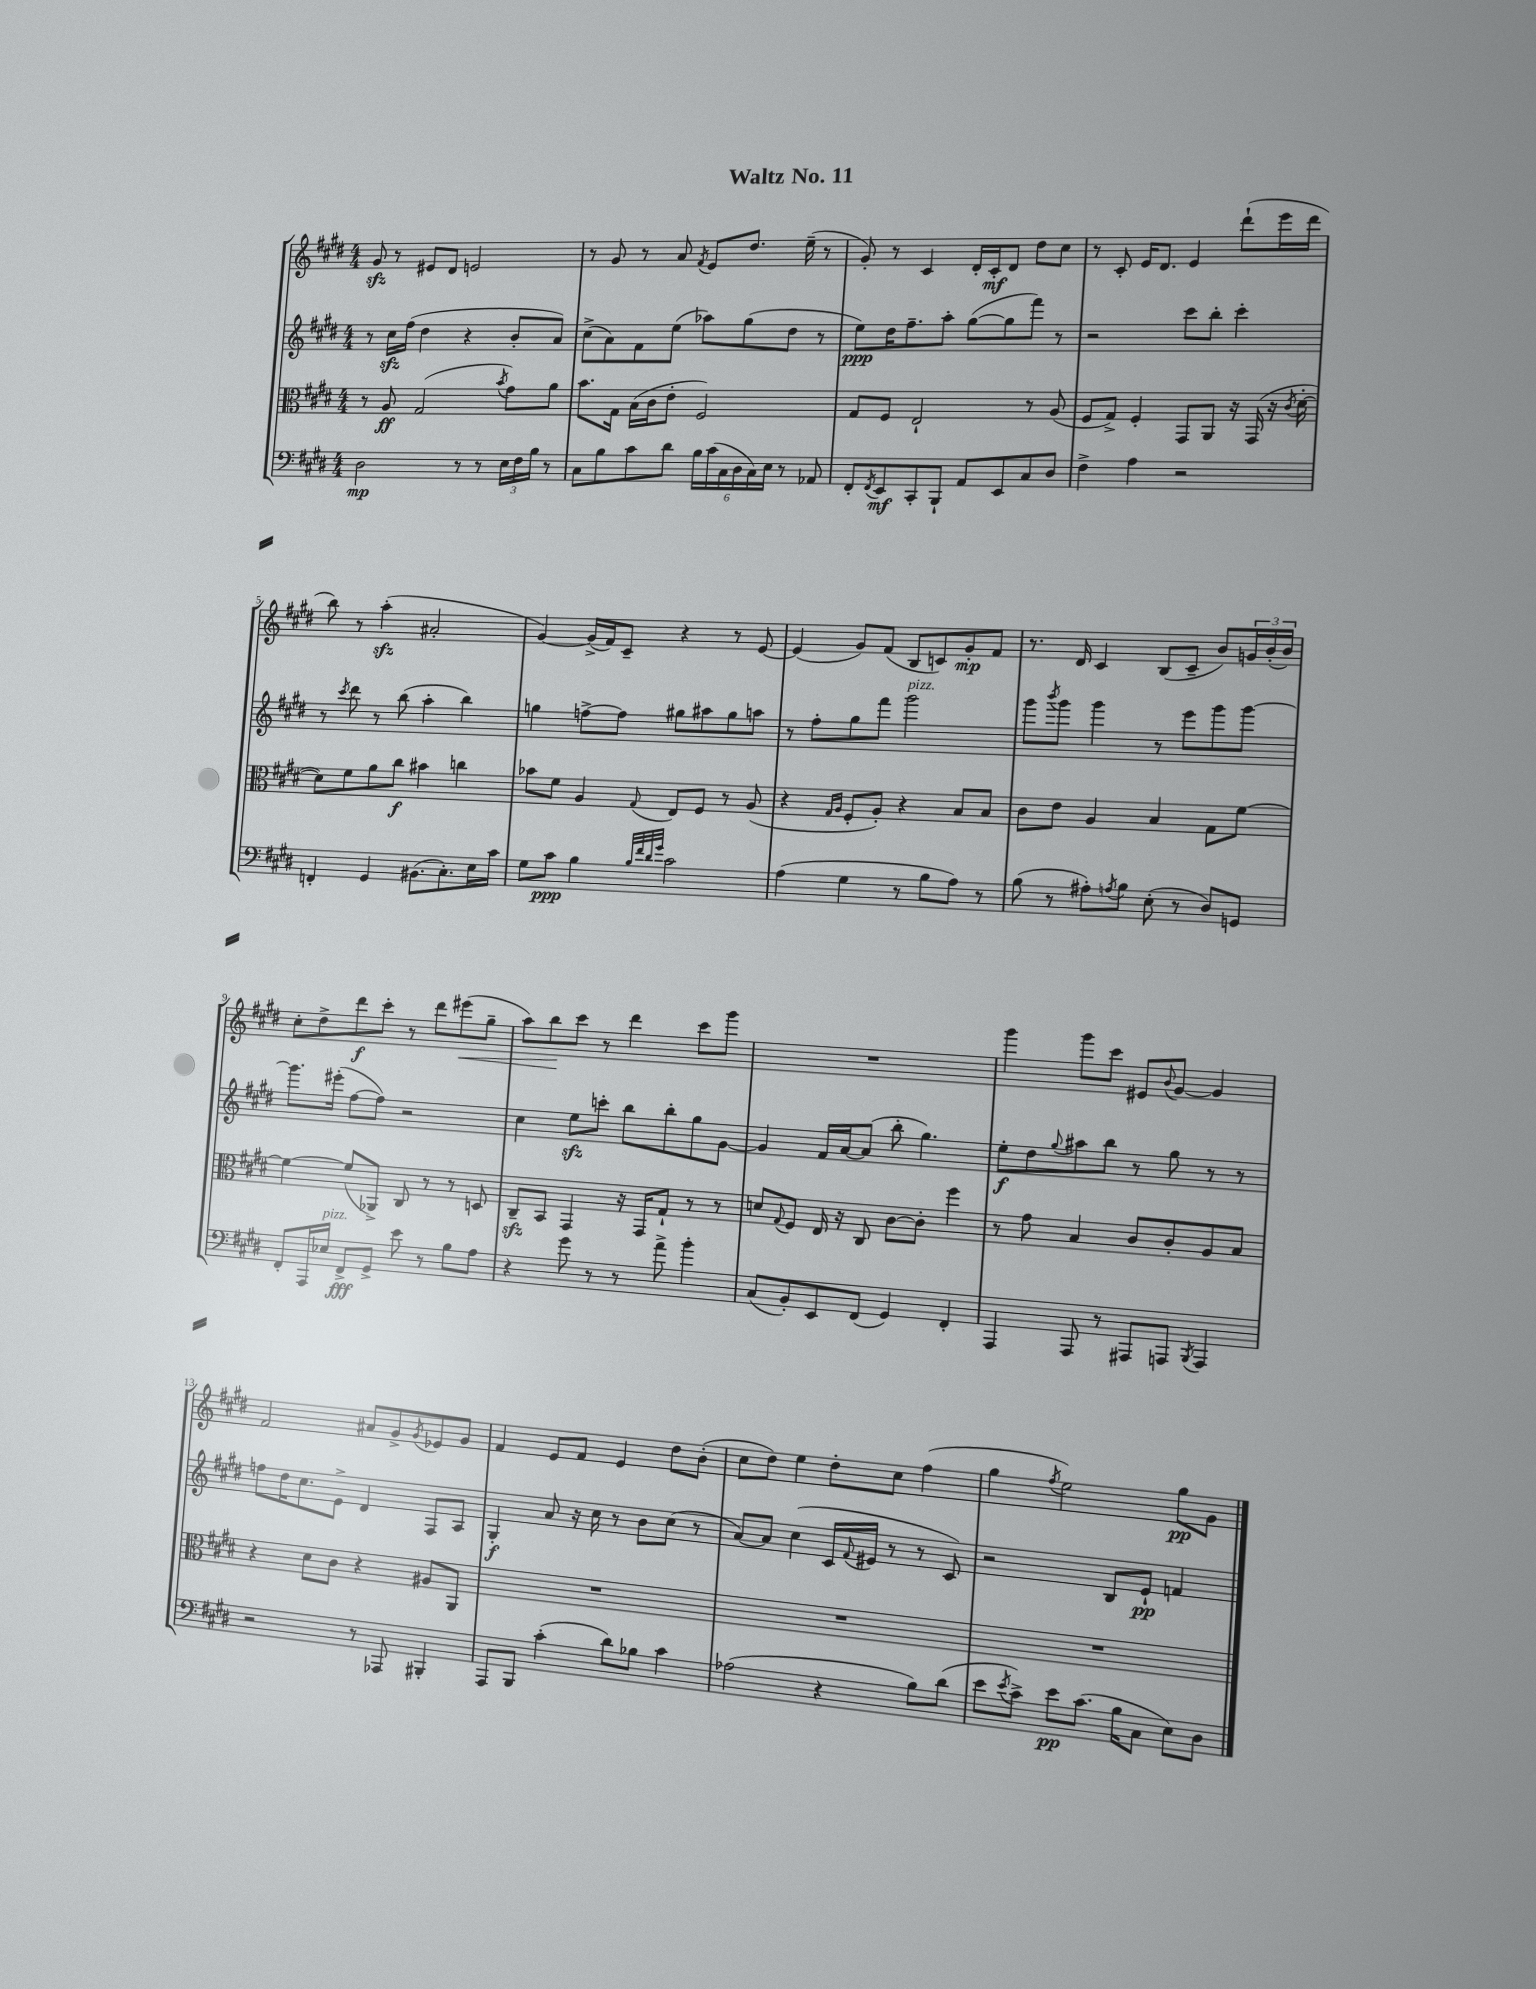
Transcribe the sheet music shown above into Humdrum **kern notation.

**kern	**kern	**kern	**kern
*staff4	*staff3	*staff2	*staff1
*clefF4	*clefC3	*clefG2	*clefG2
*k[f#c#g#d#]	*k[f#c#g#d#]	*k[f#c#g#d#]	*k[f#c#g#d#]
*M4/4	*M4/4	*M4/4	*M4/4
2D#	8r	8r	8g#
.	8A	16cc#	8r
.	.	(16ff#	.
.	(2G#	4dd#	8e#
.	.	.	8d#
8r	.	4r	2e
8r	.	.	.
.	8qb	.	.
24E	8g#)	8b'	.
24F#	.	.	.
24B	.	.	.
8r	8a	8a)	.
=	=	=	=
8C#	8.b	(8cc#^	8r
8B	.	8a)	8g#
.	16G#	.	.
8c#	(16B	8f#	8r
.	16c#	.	.
8d#	8e'	(8ee	8a
.	.	.	8qf#
24B	2F#)	8aa-)	8e
(24c#	.	.	.
24C#	.	.	.
24D#	.	(8gg#	8.dd#
24C#)	.	.	.
24E	.	.	.
8r	.	8dd#	.
.	.	.	(16ee~
8AA-	.	8r	8r
=	=	=	=
8FF#'	8G#	8ee)	8g#')
8qFF#	.	.	.
8EE	8F#	16dd#	8r
.	.	8.ff#~	.
8CC#'	2E`	.	4c#
8BBB`	.	8aa'	.
8AA	.	([8gg#	16d#'
.	.	.	16c#'
8EE	.	8gg#]	8d#
8C#	8r	8fff#)	8dd#
8D#	(8A	8r	8cc#
=	=	=	=
4F#^	8F#	2r	8r
.	8G#^)	.	8c#'
4A	4F#'	.	16e
.	.	.	8.d#
2r	8GG#	8ccc#	4e
.	8AA	8bb'	.
.	16r	4ccc#'	(8ddd#`
.	(16GG#	.	.
.	16r	.	16eee
.	8qc#	.	.
.	[16d#'	.	16ddd#
=	=	=	=
4FF'	8d#])	8r	8bb)
.	.	8qccc#	.
.	8f#	8ddd#	8r
4GG#	8a	8r	(4aa'
.	8cc#	(8bb	.
(8.BB#	4b#	4aa'	2a#'
8.C#')	.	.	.
.	4cc	4bb)	.
16E	.	.	.
16c#	.	.	.
=	=	=	=
8G#	8b-	4gg	[4g#)
8c#	8f#	.	.
4B	4A	[8ff^	(16g#^]
.	.	.	16f#)
.	.	8ff]	8c#~
32qqB	.	.	.
32qqf#	.	.	.
32qqd#	.	.	.
32qqg#	8qqG#	.	.
2c#	8E	8gg#	4r
.	8F#	8aa#	.
.	8r	8gg#	8r
.	(8A	8aa	[8e
=	=	=	=
(4A	4r	8r	(4e]
.	.	8ff#'	.
.	16qqG#	.	.
.	16qqA	.	.
4G#	8F#'	8gg#	8g#)
.	8A')	8fff#	(8f#
8r	4r	2ggg#	8B
8B	.	.	8c)
8A)	8B	.	8g#'
8r	8B	.	8f#
=	=	=	=
(8B	8c#	8ggg#	8.r
.	.	8qbbb	.
8r	8e	8ggg#	.
.	.	.	16d#
8A#')	4A	4ggg#	4c#
8qA	.	.	.
8B	.	.	.
(8E'	4B	8r	(8B
8r	.	8eee	8c#~
8D#)	8G#	8ggg#	8b)
8GG	[8f#	[8ggg#	24g
.	.	.	(24b'
.	.	.	24b)
=	=	=	=
8FF#'	4f#_	8.ggg#]	8cc#'
16AAA	.	.	8dd#^
16E-	.	(16eee#'	.
8FF#^	(8f#]	[8ff#	8ddd#
8GG#^	8AA-^)	8ff#])	8ccc#'
8e	8C#	2r	8r
8r	8r	.	8ddd#
8B	8r	.	(8eee#
8A	8D	.	8gg#~
=	=	=	=
4r	8C#~	4cc#	8aa)
.	8BB	.	8bb
8g#	4GG#	8ee	8ccc#
8r	.	8ccc'	8r
8r	16r	8bb	4ddd#
.	16GG#	.	.
8a^	8G#`	8bb'	.
4b'	8r	8gg#	8ccc#
.	8r	[8g#	8ggg#
=	=	=	=
(8C#	8d	4g#]	1r
.	8qqG#	.	.
8BB')	8F#	.	.
8EE	16E	16f#	.
.	16r	[16a	.
(8FF#	8C#	(8a]	.
4GG#)	[8c#	8bb'	.
.	8c#']	4.gg#)	.
4FF#'	4ff#	.	.
=	=	=	=
4AAA	8r	8ee'	4ggg#
.	8g#	8dd#	.
.	.	8qqgg#	.
8AAA	4B	8aa#	8ggg#
8r	.	8bb	8ccc#
8AAA#	8c#	8r	8e#
.	.	.	8qqb
8AAA	8c#'	8gg#	[8g#
8qBBB	.	.	.
4AAA	8A	8r	4g#]
.	8B	8r	.
=	=	=	=
2r	4r	8ff	2f#
.	.	16dd#	.
.	.	8.cc#	.
.	8d#	.	.
.	8c#	8e^	.
8r	4r	4d#	8a#
8AAA-	.	.	8g#^
.	.	.	8qg#
4BBB#'	8A#	8F#	8e-
.	8AA	8A	8g#
=	=	=	=
8AAA	1r	4G#'	4f#
8BBB	.	.	.
(4c#'	.	8a	8e
.	.	16r	8f#
.	.	16cc#	.
8d#)	.	8r	4e
8B-	.	8b	.
4c#	.	(8cc#	8dd#
.	.	8r	(8b'
=	=	=	=
(2A-	1r	[8a)	8cc#
.	.	8a]	8dd#)
.	.	(4cc#	4ee
4r	.	16c#	8dd#'
.	.	8qqf#	.
.	.	16e#	.
.	.	8r	8cc#
8B)	.	8r	(4ff#
(8d#	.	8c#)	.
=	=	=	=
8e	1r	2r	4gg#
8qe	.	.	.
8c#^)	.	.	.
.	.	.	8qff#
8e	.	.	2ee)
(8.c#	.	.	.
.	.	8B	.
16B	.	.	.
8C#	.	8e`	.
8E)	.	4f	8gg#
8D#	.	.	8g#
==	==	==	==
*-	*-	*-	*-
